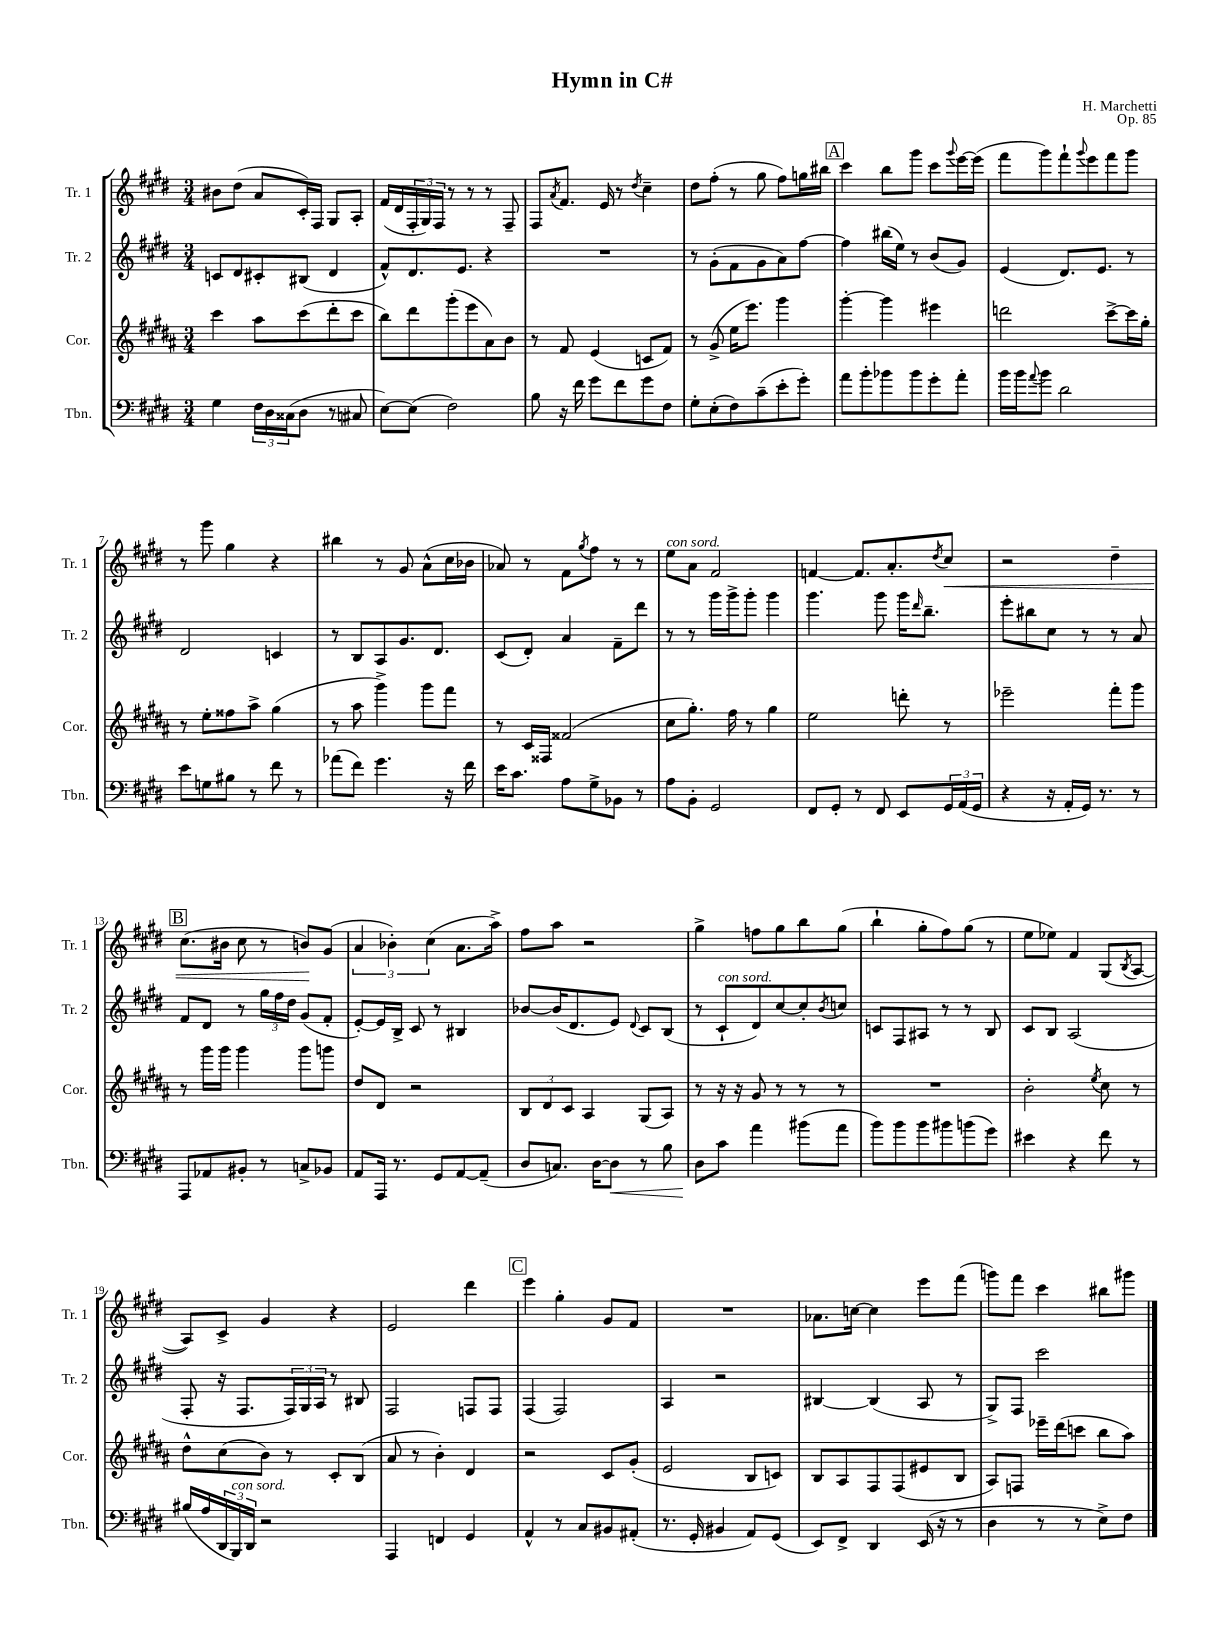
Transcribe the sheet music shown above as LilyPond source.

\header { title = "Hymn in C#" composer = "H. Marchetti" opus = "Op. 85" }
<<
\new StaffGroup <<
\new Staff = "s0" \with { instrumentName = "Tr. 1" shortInstrumentName = "Tr. 1" } {
    \clef treble \key e \major \numericTimeSignature \time 3/4
    bis'8 dis''8( a'8 cis'16-.) fis16 gis8 a8-. |
    fis'16( dis'16 \tuplet 3/2 { fis16-. gis16) fis16 } r8 r8 r8 fis8-- |
    fis8 \acciaccatura { a'8 } fis'8. e'16 r8 \acciaccatura { dis''8 } cis''4-- |
    dis''8 fis''8-.( r8 gis''8 fis''8) g''16 bis''16 |
    \mark \markup { \box "A" } cis'''4 b''8 gis'''8 cis'''8 \appoggiatura { gis'''8 } e'''16~ e'''16( |
    fis'''8 gis'''8) fis'''8-! \appoggiatura { gis'''8 } e'''8 fis'''8 gis'''8 |
    r8 gis'''8 gis''4 r4 |
    bis''4 r8 gis'8 a'8-^( cis''16 bes'16 |
    aes'8) r8 fis'8 \acciaccatura { gis''8 } fis''8 r8 r8 |
    e''8^\markup { \italic "con sord." } a'8 fis'2 |
    f'4~ f'8. a'8.-. \acciaccatura { dis''8 } cis''8\< |
    r2 dis''4-- |
    \mark \markup { \box "B" } cis''8.( bis'16 cis''8 r8 b'8\!) gis'8( |
    \tuplet 3/2 { a'4 bes'4-.) cis''4( } a'8. a''16->) |
    fis''8 a''8 r2 |
    gis''4-> f''8 gis''8 b''8 gis''8( |
    b''4-! gis''8-. fis''8) gis''8( r8 |
    e''8 ees''8) fis'4 gis8( \acciaccatura { b8 } a8~ |
    a8) cis'8-> gis'4 r4 |
    e'2 dis'''4 |
    \mark \markup { \box "C" } e'''4 gis''4-. gis'8 fis'8 |
    R2. |
    aes'8. c''16~ c''4 e'''8 fis'''8( |
    g'''8) fis'''8 cis'''4 bis''8 gis'''8 \bar "|." |
}
\new Staff = "s1" \with { instrumentName = "Tr. 2" shortInstrumentName = "Tr. 2" } {
    \clef treble \key e \major \numericTimeSignature \time 3/4
    c'8 dis'8 cis'8-. bis8( dis'4 |
    fis'8-^) dis'8. e'8. r4 |
    R2. |
    r8 gis'8-.( fis'8 gis'8 a'8) fis''8~ |
    \mark \markup { \box "A" } fis''4 bis''16( e''16) r8 b'8( gis'8) |
    e'4( dis'8.) e'8. r8 |
    dis'2 c'4 |
    r8 b8 a8 gis'8. dis'8. |
    cis'8( dis'8-.) a'4 fis'8-- dis'''8 |
    r8 r8 gis'''16 gis'''16-> gis'''8-. gis'''4 |
    gis'''4. gis'''8 gis'''16 \grace { dis'''16 } b''8.-- |
    e'''8-. bis''8 cis''8 r8 r8 a'8 |
    \mark \markup { \box "B" } fis'8 dis'8 r8 \tuplet 3/2 { gis''16 fis''16 dis''16 } gis'8( fis'8-. |
    e'8~-.) e'16 b16-> cis'8 r8 bis4 |
    bes'8~ bes'16( dis'8. e'8) \appoggiatura { dis'8 } cis'8 b8( |
    r8 cis'8-!^\markup { \italic "con sord." } dis'8) cis''8~ cis''8-. \acciaccatura { b'8 } c''8 |
    c'8 fis8 ais8 r8 r8 b8 |
    cis'8 b8 a2( |
    fis8-. r16 fis8. \tuplet 3/2 { fis16) gis16 a16 } r8 bis8 |
    fis2 f8 f8 |
    \mark \markup { \box "C" } fis4( fis2) |
    a4 r2 |
    bis4~ bis4( a8 r8 |
    gis8->) fis8 cis'''2 \bar "|." |
}
\new Staff = "s2" \with { instrumentName = "Cor." shortInstrumentName = "Cor." } {
    \clef treble \key b \major \numericTimeSignature \time 3/4
    cis'''4 ais''8 cis'''8( dis'''8-. cis'''8 |
    b''8) dis'''8 gis'''8-.( e'''8 ais'8) b'8 |
    r8 fis'8 e'4( c'8 fis'8) |
    r8 gis'8->( e''16 e'''8.) gis'''4 |
    \mark \markup { \box "A" } gis'''4~-. gis'''4 eis'''4 |
    d'''2 cis'''8~-> cis'''16 gis''16-. |
    r8 e''8-. fisis''8 ais''8-> gis''4( |
    r8 ais''8 gis'''4->) gis'''8 fis'''8 |
    r8 cis'16 fisis16 fisis'2( |
    cis''8 gis''8.-.) fis''16 r8 gis''4 |
    e''2 d'''8-. r8 |
    ees'''2-- fis'''8-. gis'''8 |
    \mark \markup { \box "B" } r8 gis'''16 gis'''16 gis'''4 gis'''8 g'''8 |
    dis''8 dis'8 r2 |
    \tuplet 3/2 { b8 dis'8 cis'8 } ais4 gis8( ais8) |
    r8 r16 r16 gis'8 r8 r8 r8 |
    R2. |
    b'2-. \acciaccatura { e''8 } cis''8 r8 |
    dis''8-^ cis''8( b'8) r8 cis'8-. b8( |
    ais'8 r8 b'4-.) dis'4 |
    \mark \markup { \box "C" } r2 cis'8 gis'8-.( |
    e'2 b8 c'8) |
    b8 ais8 fis8 fis8( eis'8 b8 |
    ais8) f8 ees'''16-- dis'''16( c'''8 b''8 ais''8) \bar "|." |
}
\new Staff = "s3" \with { instrumentName = "Tbn." shortInstrumentName = "Tbn." } {
    \clef bass \key e \major \numericTimeSignature \time 3/4
    gis4 \tuplet 3/2 { fis16 dis16 cisis16( } dis8 r8 cis8 |
    e8~) e8( fis2) |
    b8 r16 fis'16 gis'8 fis'8 gis'8 fis8 |
    gis8-. e8-.( fis8) cis'8--( e'8-. gis'8-.) |
    \mark \markup { \box "A" } a'8 b'8-. bes'8 bes'8 gis'8-. a'8-. |
    b'16 b'16 \appoggiatura { a'8 } b'8 dis'2 |
    e'8 g8 bis8 r8 fis'8 r8 |
    aes'8( fis'8) gis'4. r16 fis'16 |
    e'16 cis'8. a8 gis8-> bes,8 r8 |
    a8 b,8-. gis,2 |
    fis,8 gis,8-. r8 fis,8 e,8 \tuplet 3/2 { gis,16 a,16( gis,16 } |
    r4 r16 a,16-. gis,16) r8. r8 |
    \mark \markup { \box "B" } a,,8 aes,8 bis,8-. r8 c8-> bes,8 |
    a,8 a,,16 r8. gis,8 a,8~ a,8--( |
    dis8 c8.) dis16~ dis8\< r8 b8 |
    dis8\! cis'8 a'4 bis'8( a'8 |
    b'8) b'8 b'8 bis'8 b'8( gis'8) |
    eis'4 r4 fis'8 r8 |
    bis16( a16 \tuplet 3/2 { dis,16 b,,16^\markup { \italic "con sord." }) dis,16 } r2 |
    a,,4 f,4 gis,4 |
    \mark \markup { \box "C" } a,4-^ r8 cis8 bis,8 ais,8-.( |
    r8. gis,16-. bis,4 a,8) gis,8( |
    e,8) fis,8-> dis,4 e,16( r16 r8 |
    dis4 r8 r8 e8->) fis8 \bar "|." |
}
>>
>>
